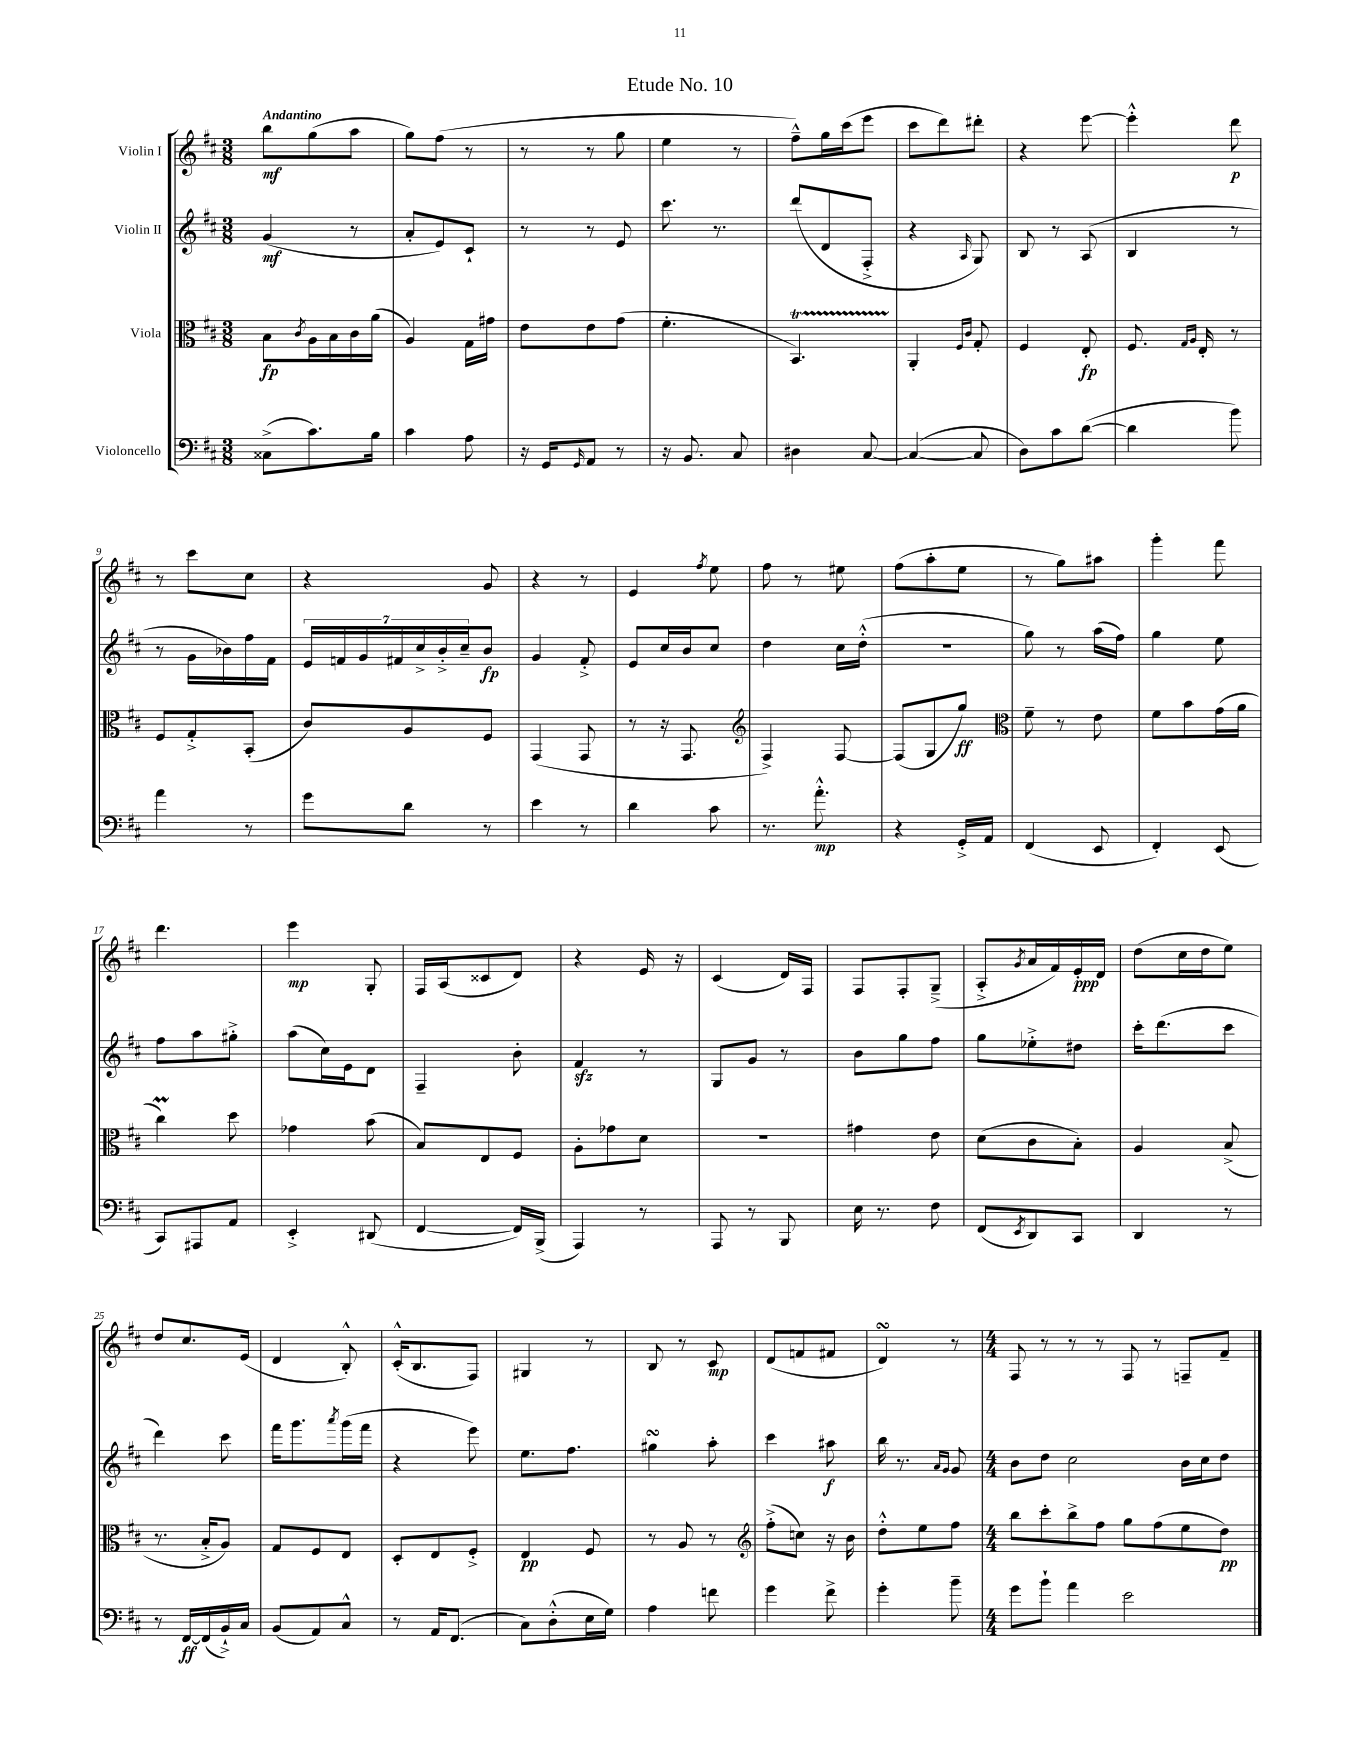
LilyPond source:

\header { title = "Etude No. 10" }
<<
\new StaffGroup <<
\new Staff = "s0" \with { instrumentName = "Violin I" } {
    \clef treble \key d \major \numericTimeSignature \time 3/8 \tempo "Andantino"
    b''8\mf g''8( a''8 |
    g''8) fis''8( r8 |
    r8 r8 g''8 |
    e''4 r8 |
    fis''8---^) g''16 cis'''16( e'''8 |
    cis'''8 d'''8) dis'''8-. |
    r4 e'''8~ |
    e'''4-.-^ d'''8\p |
    r8 cis'''8 cis''8 |
    r4 g'8 |
    r4 r8 |
    e'4 \acciaccatura { fis''8 } e''8 |
    fis''8 r8 eis''8 |
    fis''8( a''8-. e''8 |
    r8 g''8) ais''8 |
    g'''4-. fis'''8 |
    d'''4. |
    e'''4\mp g8-. |
    fis16 a16( cisis'8 d'8) |
    r4 e'16 r16 |
    cis'4( d'16) fis16 |
    fis8 fis8-. g8--->( |
    a8-.-> \acciaccatura { g'8 } a'16 fis'16) e'16-.\ppp d'16 |
    d''8( cis''16 d''16 e''8) |
    d''8 cis''8. e'16( |
    d'4 b8-.-^) |
    cis'16-.-^( b8. fis8) |
    gis4 r8 |
    b8 r8 cis'8\mp |
    d'8( f'8 fis'8 |
    d'4\turn) r8 |
    \numericTimeSignature \time 4/4 fis8 r8 r8 r8 fis8 r8 f8-- fis'8-- \bar "|." |
}
\new Staff = "s1" \with { instrumentName = "Violin II" } {
    \clef treble \key d \major \numericTimeSignature \time 3/8
    g'4\mf( r8 |
    a'8-. e'8) cis'8-! |
    r8 r8 e'8 |
    cis'''8. r8. |
    d'''8( d'8 fis8-.-> |
    r4 \grace { a16 } g8) |
    b8 r8 a8( |
    b4 r8 |
    r8 g'16 bes'16) fis''16 fis'16 |
    \tuplet 7/4 { e'16 f'16 g'16 fis'16 cis''16-> b'16-.-> cis''16-- } b'8\fp |
    g'4 fis'8-.-> |
    e'8 cis''16 b'16 cis''8 |
    d''4 cis''16 d''16-.-^( |
    R4. |
    g''8) r8 a''16( fis''16) |
    g''4 e''8 |
    fis''8 a''8 gis''8-.-> |
    a''8( cis''16) e'16 d'8 |
    fis4-- b'8-. |
    fis'4\sfz r8 |
    g8 g'8 r8 |
    b'8 g''8 fis''8 |
    g''8 ees''8-.-> dis''8 |
    cis'''16-. d'''8.( cis'''8 |
    d'''4) cis'''8 |
    fis'''16 g'''8. \acciaccatura { a'''8 } g'''16( fis'''16 |
    r4 e'''8) |
    e''8. fis''8. |
    gis''4\turn a''8-. |
    cis'''4 ais''8\f |
    b''16 r8. \grace { a'16 g'16 } g'8 |
    \numericTimeSignature \time 4/4 b'8 d''8 cis''2 b'16 cis''16 d''8 \bar "|." |
}
\new Staff = "s2" \with { instrumentName = "Viola" } {
    \clef alto \key d \major \numericTimeSignature \time 3/8
    b8\fp \acciaccatura { cis'8 } a16 b16 cis'16 a'16( |
    a4) g16 gis'16 |
    e'8 e'8 g'8( |
    fis'4.-. |
    b,4.\startTrillSpan) |
    a,4-.\stopTrillSpan \grace { fis16 cis'16 } g8-. |
    fis4 e8-.\fp |
    fis8. \grace { g16 a16 } e16-. r8 |
    fis8 g8-.-> b,8-.( |
    cis'8) a8 fis8 |
    g,4( g,8 |
    r8 r16 g,8. |
    \clef treble fis4->) fis8~ |
    fis8( g8 g''8\ff) |
    \clef alto fis'8-- r8 e'8 |
    fis'8 b'8 g'16( a'16 |
    cis''4\prall) d''8 |
    ges'4 b'8( |
    b8) e8 fis8 |
    a8-. ges'8 d'8 |
    R4. |
    gis'4 e'8 |
    d'8( cis'8 b8-.) |
    a4 b8->( |
    r8. b16-.-> a8) |
    g8 fis8 e8 |
    d8-. e8 fis8-.-> |
    e4\pp fis8 |
    r8 a8 r8 |
    \clef treble fis''8-.->( c''8) r16 b'16 |
    d''8-.-^ e''8 fis''8 |
    \numericTimeSignature \time 4/4 b''8 cis'''8-. b''8-> fis''8 g''8 fis''8( e''8 d''8\pp) \bar "|." |
}
\new Staff = "s3" \with { instrumentName = "Violoncello" } {
    \clef bass \key d \major \numericTimeSignature \time 3/8
    cisis8->( cis'8.) b16 |
    cis'4 a8 |
    r16 g,16 \grace { g,16 } a,8 r8 |
    r16 b,8. cis8 |
    dis4 cis8~ |
    cis4~( cis8 |
    d8) cis'8 d'8~( |
    d'4 b'8) |
    a'4 r8 |
    g'8 d'8 r8 |
    e'4 r8 |
    d'4 cis'8 |
    r8. a'8.-.-^\mp |
    r4 g,16-.-> a,16 |
    fis,4( e,8 |
    fis,4-.) e,8( |
    cis,8) ais,,8 a,8 |
    e,4-.-> dis,8( |
    fis,4~ fis,16) b,,16->( |
    a,,4) r8 |
    a,,8 r8 b,,8 |
    e16 r8. fis8 |
    fis,8( \acciaccatura { e,8 } d,8) cis,8 |
    d,4 r8 |
    r8 fis,16~\ff fis,16( b,16-!->) cis16 |
    b,8( a,8) cis8-^ |
    r8 a,16 fis,8.( |
    cis8) d8-.-^( e16 g16) |
    a4 f'8 |
    g'4 fis'8-> |
    g'4-. b'8-- |
    \numericTimeSignature \time 4/4 g'8 b'8-! a'4 e'2 \bar "|." |
}
>>
>>
